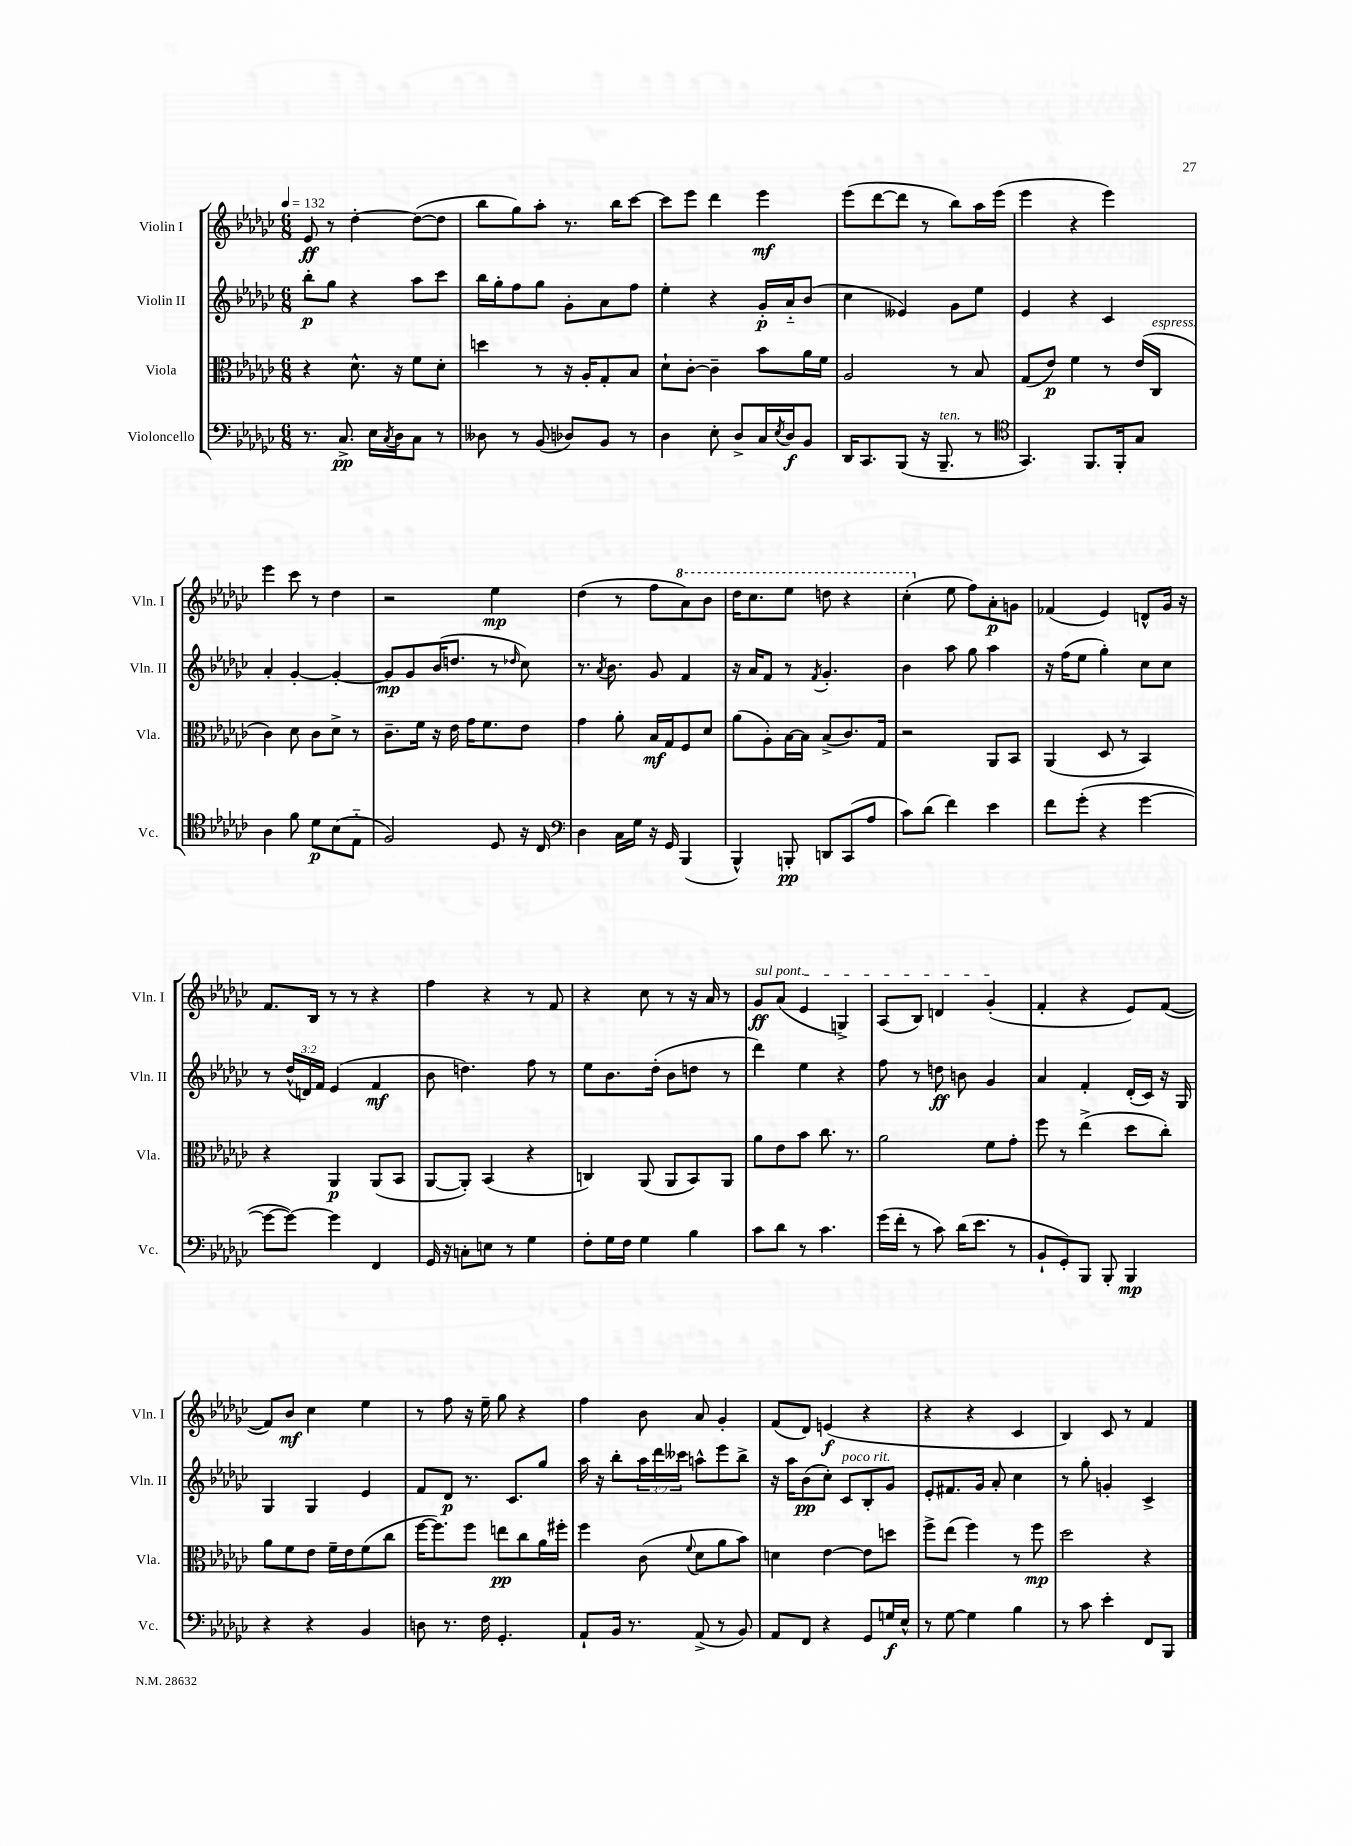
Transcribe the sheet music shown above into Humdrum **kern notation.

**kern	**kern	**kern	**kern
*staff4	*staff3	*staff2	*staff1
*clefF4	*clefC3	*clefG2	*clefG2
*k[b-e-a-d-g-c-]	*k[b-e-a-d-g-c-]	*k[b-e-a-d-g-c-]	*k[b-e-a-d-g-c-]
*M6/8	*M6/8	*M6/8	*M6/8
*MM132	*MM132	*MM132	*MM132
8.r	4r	8bb-'\L	8e-/
.	.	8gg-\J	8r
8.C-^/	.	.	.
.	8.d-^^\	4r	[4dd-'\
16E-\LL	.	.	.
8qC-/	.	.	.
16D-\J	16r	.	.
8C-\J	8f\L	8aa-\L	(8dd-\_L
8r	8d-'\J	8ccc-\J	8dd-\]J
=	=	=	=
8D--\	4dd\	16bb-\LL	8bb-\L
.	.	16gg-'\J	.
8r	.	8ff\	8gg-\)
(8BB-/	8r	8gg-\J	8aa-'\J
8D-/L)	16r	8g-'\L	8.r
.	16A-'/LK	.	.
8BB-/J	8G-'/	8a-\	.
.	.	.	16bb-\LK
8r	8B-/J	8ff\J	[8ccc-\J
=	=	=	=
4D-\	8d-`\L	4ee-'\	8ccc-\]L
.	[8c-'\J	.	8eee-\J
8E-'\	4c-~\]	4r	4ddd-\
8D-^/L	.	.	.
16C-/L	8b-\L	16g-'/LL	4eee-\
8qE-/	.	.	.
16D-/J	.	16a-'~/J	.
8BB-/J	16a-\L	(8b-/J	.
.	16f\JJ	.	.
=	=	=	=
16DD-/LK	2A-/	4cc-\	(8eee-\L
8.CC-/	.	.	.
.	.	.	[8ddd-\
(8BBB-/J	.	4e--/)	8ddd-\]J
16r	.	.	8r
8.BBB-~/	.	.	.
.	8r	8g-\L	8bb-\L)
8r	8B-/	8ee-\J	16aa-\L
.	.	.	(16eee-\JJ
=	=	=	=
*clefC4	*	*	*
4.GG-/)	(8G-/L	4e-/	4eee-\
.	8e-/J)	.	.
.	4f\	4r	4r
8.FF/L	.	.	.
.	8r	4c-/	4eee-\)
16FF'/k	.	.	.
8G-/J	(16e-/LL	.	.
.	16C-/JJ	.	.
=	=	=	=
4A-\	4c-\)	4a-'/	4eee-\
8f\	8d-\	[4g-'/	8ccc-\
8d-\L	8c-\L	.	8r
(8B-\	8d-^\J	4g-'/_	4dd-\
8E-'~\J	8r	.	.
=	=	=	=
2F/)	8.c-~\L	8g-/]L	2r
.	.	8g-/	.
.	16f\Jk	.	.
.	16r	(16b-/K	.
.	16e-\	8.dd/J	.
.	16g-\LK	.	.
.	8.f\	.	.
8D-/	.	8r	4ee-\
.	.	16qqdd-/	.
16r	8e-\J	8cc-\)	.
16C-/	.	.	.
=	=	=	=
*clefF4	*	*	*
4D-\	4g-\	8.r	(4dd-\
.	.	8qa-/	.
.	.	8.b-\	.
16C-\LL	8a-'\	.	8r
16G-\JJ	.	.	.
16r	16B-/LL	8g-/	8ff\L
16GG-/	16G-/J	.	.
(4BBB-/	8F/	4f/	8aa-\)
.	8d-/J	.	8bb-\J
=	=	=	=
4BBB-^^/)	(8a-\L	16r	16ddd-\LK
.	.	16a-/LK	8.ccc-\
.	8A-'\)	8f/J	.
8BBB'/	[16B-\L	8r	8eee-\J
.	16B-\]JJ	.	.
.	.	8qf/	.
8DD/L	(8B-^/L	4.g-'/	8ddd\
(8CC-/	8.c-/)	.	4r
8A-/J	.	.	.
.	16G-/Jk	.	.
=	=	=	=
8c-\L)	2r	4b-\	(4ccc-'\
(8d-\J	.	.	.
4f\)	.	8aa-\	8ee-\
.	.	8gg-\	8ff\L)
4e-\	8AA-/L	4aa-\	8a-'\
.	8BB-/J	.	8g\J
=	=	=	=
8f\L	(4AA-/	16r	(4f-/
.	.	(16ff\LK	.
(8g-'\J	.	8ee-\J	.
4r	8D-/	4gg-'\)	4e-/)
.	8r	.	.
[4g-\	4BB-/)	8cc-\L	8d^^/L
.	.	8cc-\J	16g-/Jk
.	.	.	16r
=	=	=	=
8g-\_L	4r	8r	8.f/L
8g-\_J)	.	(24dd-^^/LL	.
.	.	24d/)	.
.	.	.	16B-/Jk
.	.	24f/JJ	.
4g-\]	4AA-/	(4e-/	8r
.	.	.	8r
4FF/	(8AA-/L	4f/	4r
.	8BB-/J	.	.
=	=	=	=
16GG-/	[8AA-/L	8b-\	4ff\
16r	.	.	.
8C'\L	8AA-'/]J)	4.dd\)	.
8E\J	(4BB-/	.	4r
8r	.	.	.
4G-\	4r	8ff\	8r
.	.	8r	8f/
=	=	=	=
8F'\L	4C/)	8ee-\L	4r
16G-\L	.	8.b-\	.
16F\JJ	.	.	.
4G-\	(8AA-/	.	8cc-\
.	.	(16dd-'\Jk	.
.	8AA-/L	8b-\L	8r
4B-\	8BB-/)	8dd\J	16r
.	.	.	16a-/
.	8AA-/J	8r	8r
=	=	=	=
8c-\L	8a-\L	4ddd-\)	8g-/L
8d-\J	8e-\	.	(8a-/J
8r	8b-\J	4ee-\	4e-/
4.c-\	8.cc-\	.	.
.	.	4r	4G^/)
.	8.r	.	.
=	=	=	=
(16g-\LL	2a-\	8ff\	(8A-/L
16f'\JJ	.	.	.
8r	.	8r	8B-/J)
8c-\)	.	8dd\	4d/
(16d-\LK	.	8b\	.
8.e-\J	.	.	.
.	8f\L	4g-/	(4g-'/
8r	8g-'\J	.	.
=	=	=	=
8BB-`/L	8ff\	4a-/	4f'/
8GG-'/)	8r	.	.
8BBB-/J	(4ee-^\	4f'/	4r
8BBB-'/	.	.	.
4BBB-/	8dd-\L	(16d-'/LL	8e-/L)
.	.	16c-/JJ)	.
.	8cc-'\J)	16r	([8f/J
.	.	16G-/	.
=	=	=	=
4r	8a-\L	4G-/	8f/]L)
.	8f\	.	8b-/J
4r	8e-\J	4G-/	4cc-\
.	16f~\LL	.	.
.	16e-\J	.	.
4BB-/	(8f\	4e-/	4ee-\
.	8cc-\J	.	.
=	=	=	=
8D\	[16ff\LK	8f/L	8r
.	8.ff\])	.	.
8.r	.	8d-/J	8ff\
.	8ff\J	8.r	16r
16F\	.	.	16ee-~\
4.GG-'/	8ee\L	.	8gg-\
.	.	8.c-/L	.
.	8cc-\	.	4r
.	16a-\L	8gg-/J	.
.	16ff#'\JJ	.	.
=	=	=	=
8AA-`/L	4ff\	16aa-\	4ff\
.	.	16r	.
16BB-/Jk	.	8bb-'\L	.
8.r	.	.	.
.	(8c-\	24aa-\L	8b-\
.	.	24ddd-\	.
.	.	24ccc--\JJ	.
.	8qqf/	.	.
(8AA-^/	8d-\L	8aa^^\L	8a-/
8r	8a-\	8eee-\	4g-'/
8BB-/)	8b-\J)	8bb-^\J	.
=	=	=	=
8AA-/L	4d\	16r	(8f/L
.	.	16aa-\LK	.
8FF/J	.	(8b-\	8d-/J)
4r	[4e-\	8cc-'\J)	(4e/
.	.	8c-/L	.
8GG-/L	8e-\]L	8B-'/	4r
16G/L	8dd\J	8g-/J	.
16E-^^/JJ	.	.	.
=	=	=	=
8r	8ff^\L	8e-'/L	4r
[8G-\	(8ee-\J	8.f#/	.
4G-\]	4ff\)	.	4r
.	.	16g-/Jk	.
.	.	8a-'/	.
4B-\	8r	4cc-\	4c-/
.	8ff\	.	.
=	=	=	=
8r	2dd-\	8r	4B-/)
8c-\	.	8gg-'\	.
4e-'\	.	4g'/	8c-/
.	.	.	8r
8FF/L	4r	4c-^/	4f/
8BBB-/J	.	.	.
==	==	==	==
*-	*-	*-	*-
